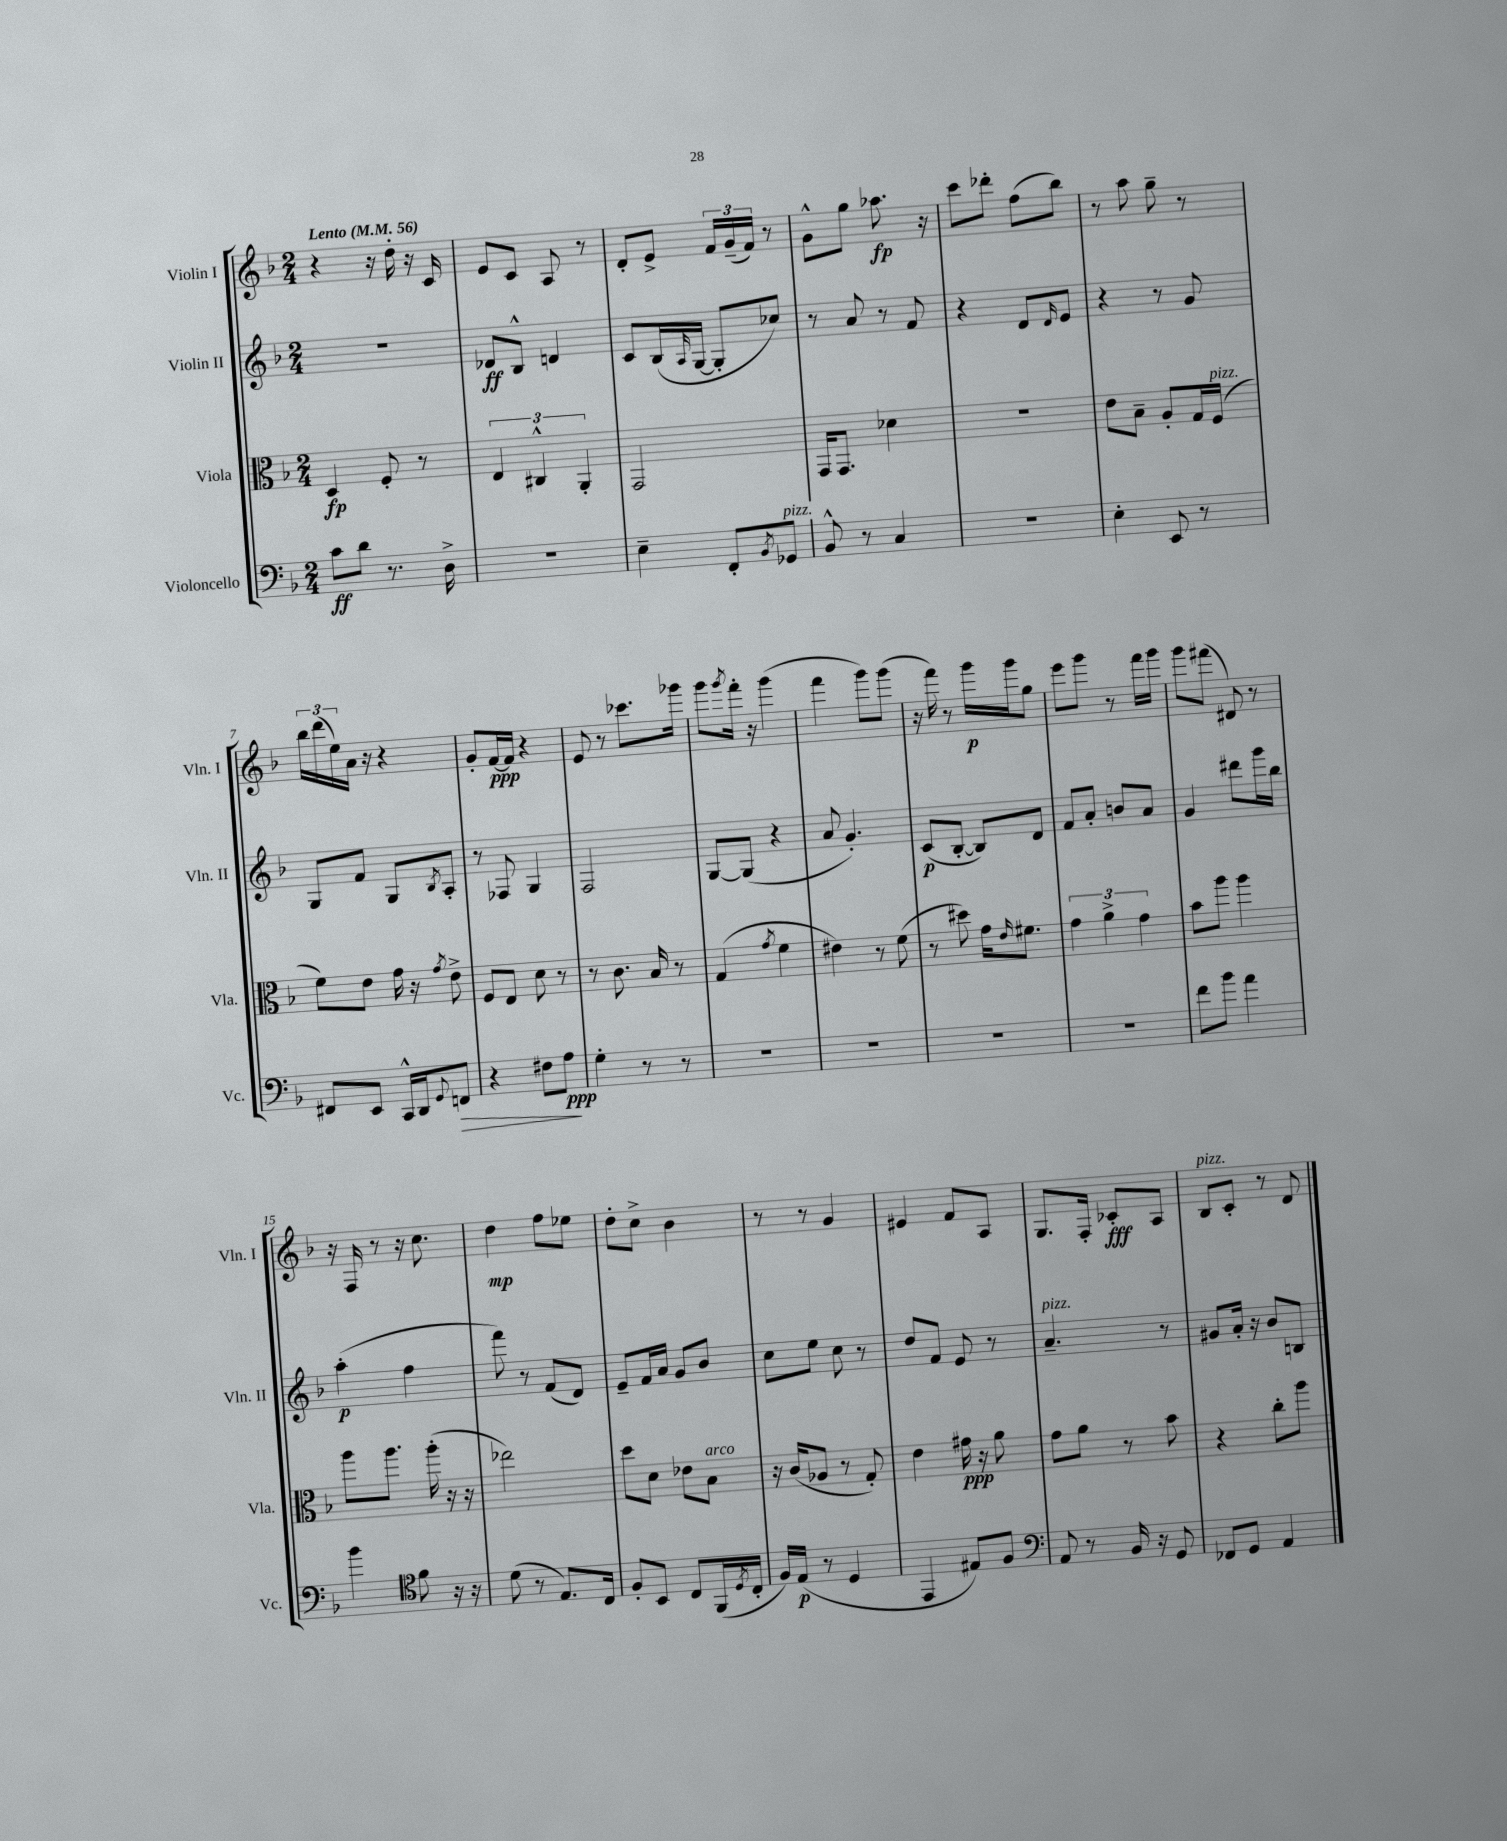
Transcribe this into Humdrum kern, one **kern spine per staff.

**kern	**kern	**kern	**kern
*staff4	*staff3	*staff2	*staff1
*clefF4	*clefC3	*clefG2	*clefG2
*k[b-]	*k[b-]	*k[b-]	*k[b-]
*M2/4	*M2/4	*M2/4	*M2/4
*MM56	*MM56	*MM56	*MM56
8c	4D	2r	4r
8d	.	.	.
8.r	8F'	.	16r
.	.	.	16dd'
.	8r	.	16r
16D^	.	.	16c
=	=	=	=
2r	6E	8d-	8e
.	.	8B-^^	8c
.	6C#^^	.	.
.	.	4d	8A
.	6AA'	.	.
.	.	.	8r
=	=	=	=
4E~	2GG	8c	8d'
.	.	(16B-	8e^
.	.	16qqA	.
.	.	[16G	.
8FF'	.	8G']	24f
.	.	.	(24g~
.	.	.	24f)
8qBB-	.	.	.
8GG-	.	8cc-)	8r
=	=	=	=
8BB-^^	16GG	8r	8g^^
.	8.GG	.	.
8r	.	8a	8gg
4C	4d-	8r	8.aa-
.	.	8f	.
.	.	.	16r
=	=	=	=
2r	2r	4r	8ccc
.	.	.	8ddd-'
.	.	8d	(8ff
.	.	16qqd	.
.	.	8e	8bb-)
=	=	=	=
4E'	8e	4r	8r
.	8B-~	.	8aa
8EE	8A'	8r	8gg~
8r	16G	8g	8r
.	(16F	.	.
=	=	=	=
8FF#	8f)	8G	24bb-
.	.	.	(24ddd
.	.	.	24ee)
8EE	8e	8f	16a
.	.	.	16r
16CC^^	16g	8G	4r
16DD	16r	.	.
8qqGG	8qg	8qB-	.
8FF	8e^	8A'	.
=	=	=	=
4r	8F	8r	8g'
.	8E	8F-	[16f
.	.	.	16f]
8F#	8d	4G	4r
8A	8r	.	.
=	=	=	=
4G'	8r	2F	8e
.	8.c	.	8r
8r	.	.	8.ccc-
.	16B-	.	.
8r	8r	.	.
.	.	.	16ggg-
=	=	=	=
2r	(4G	[8G	8ggg
.	.	.	8qggg
.	.	(8G]	16fff'
.	.	.	16r
.	8qg	.	.
.	4f	4r	(4ggg
=	=	=	=
2r	4e#)	8a	4fff
.	.	4.g')	.
.	8r	.	8ggg)
.	(8f	.	(8ggg
=	=	=	=
2r	8r	(8c	16r
.	.	.	16fff)
.	8dd#)	[8B-'	8r
.	16g	8B-])	16ggg
.	16qqe	.	.
.	8.f#	.	16ggg
.	.	8d	8gg
=	=	=	=
2r	6g	8f	8eee
.	.	8a'	8ggg
.	6a^	.	.
.	.	8b	8r
.	6g	.	.
.	.	8a	16fff
.	.	.	16ggg
=	=	=	=
8f	8b-	4g	8ggg
8b-	8aa	.	(8fff#
4a	4aa	8ddd#	8d#)
.	.	16ggg	8r
.	.	16bb-	.
=	=	=	=
4b-	8aa	(4aa'	16r
.	.	.	16F
.	8.aa	.	8r
*clefC4	*	*	*
8f	.	4ff	16r
.	(16aa'	.	8.cc
16r	16r	.	.
16r	16r	.	.
=	=	=	=
(8d	2ee-)	8fff)	4dd
8r	.	8r	.
8.E)	.	(8f	8ff
.	.	8d)	8ee-
16C	.	.	.
=	=	=	=
8F'	8dd	8e~	8dd'
8BB-	8d	16f	8cc^
.	.	16a	.
8C	8e-	8g	4b-
(16FF	8B-	8b-	.
8qD	.	.	.
16C'	.	.	.
=	=	=	=
16F)	16r	8cc	8r
(16E	(16c	.	.
8r	8A-	8ee	8r
4D	8r	8cc	4g
.	8G')	8r	.
=	=	=	=
4EE	4e	8dd	4e#
.	.	8f	.
8E#)	16g#	8e	8f
.	16r	.	.
8F	8a	8r	8A
=	=	=	=
*clefF4	*	*	*
8AA	8g	4.a~	8.G
8r	8a	.	.
.	.	.	16F'
16BB-	8r	.	8c-'
16r	.	.	.
8GG	8b-	8r	8A
=	=	=	=
8FF-	4r	8g#	8B-
8GG	.	16a'	8c'
.	.	16r	.
4AA	8cc'	8b-	8r
.	8aa	8B	8d
==	==	==	==
*-	*-	*-	*-
